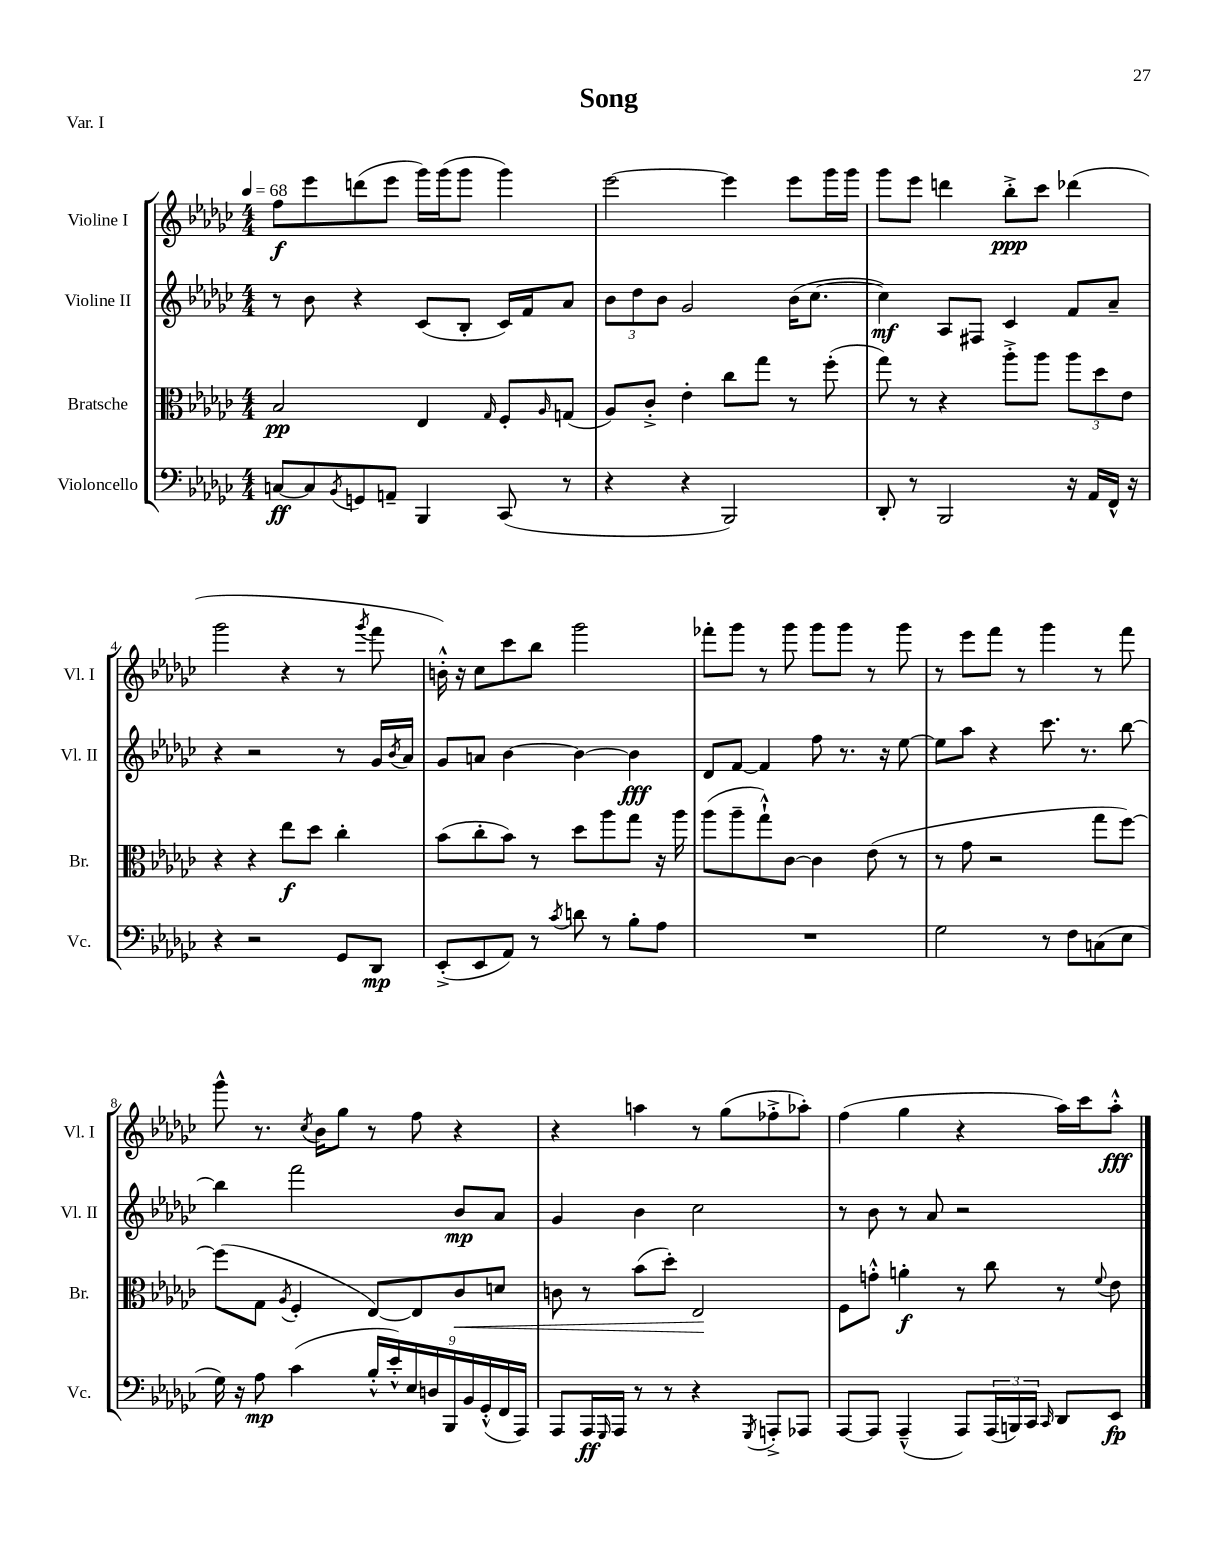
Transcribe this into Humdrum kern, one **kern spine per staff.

**kern	**kern	**kern	**kern
*staff4	*staff3	*staff2	*staff1
*clefF4	*clefC3	*clefG2	*clefG2
*k[b-e-a-d-g-c-]	*k[b-e-a-d-g-c-]	*k[b-e-a-d-g-c-]	*k[b-e-a-d-g-c-]
*M4/4	*M4/4	*M4/4	*M4/4
*MM68	*MM68	*MM68	*MM68
[8C	2B-	8r	8ff
8C]	.	8b-	8eee-
8qBB-	.	.	.
8GG	.	4r	(8ddd
8AA~	.	.	8eee-
4BBB-	4E-	(8c-	16ggg-)
.	.	.	(16ggg-
.	.	8B-'	8ggg-
.	16qqG-	.	.
(8CC-	8F'	16c-)	4ggg-)
.	.	16f	.
.	16qqA-	.	.
8r	(8G	8a-	.
=	=	=	=
4r	8A-)	12b-	[2eee-
.	.	12dd-	.
.	8c-'^	.	.
.	.	12b-	.
4r	4e-'	2g-	.
2BBB-)	8cc-	.	4eee-]
.	8gg-	.	.
.	8r	(16b-	8eee-
.	.	[8.cc-	.
.	(8ff'	.	16ggg-
.	.	.	16ggg-
=	=	=	=
8DD-'	8gg-)	4cc-])	8ggg-
8r	8r	.	8eee-
2BBB-	4r	8A-	4ddd
.	.	8F#	.
.	8aa-'^	4c-	8bb-'^
.	8aa-	.	8ccc-
16r	12aa-	8f	(4ddd-
16AA-	.	.	.
.	12dd-	.	.
16FF^^	.	8a-~	.
.	12e-	.	.
16r	.	.	.
=	=	=	=
4r	4r	4r	2ggg-
2r	4r	2r	.
.	8ee-	.	4r
.	8dd-	.	.
8GG-	4cc-'	8r	8r
.	.	.	8qggg-
8DD-	.	16g-	8fff
.	.	8qb-	.
.	.	16a-	.
=	=	=	=
(8EE-'^	(8b-	8g-	16b'^^)
.	.	.	16r
8EE-	8cc-'	8a	8cc-
8AA-)	8b-)	[4b-	8ccc-
8r	8r	.	8bb-
8qc-	.	.	.
8d	8dd-	4b-_	2ggg-
8r	8aa-	.	.
8B-'	8gg-	4b-]	.
8A-	16r	.	.
.	16aa-	.	.
=	=	=	=
1r	(8aa-	8d-	8fff-'
.	8aa-~	[8f	8ggg-
.	8gg-`^^)	4f]	8r
.	[8c-	.	8ggg-
.	4c-]	8ff	8ggg-
.	.	8.r	8ggg-
.	(8e-	.	8r
.	.	16r	.
.	8r	[8ee-	8ggg-
=	=	=	=
2G-	8r	8ee-]	8r
.	8g-	8aa-	8eee-
.	2r	4r	8fff
.	.	.	8r
8r	.	8.ccc-	4ggg-
8F	.	.	.
.	.	8.r	.
(8C	8gg-	.	8r
8E-	[8ff)	[8bb-	8fff
=	=	=	=
16G-)	(8ff]	4bb-]	8ggg-^^
16r	.	.	.
8A-	8G-	.	8.r
.	8qA-	.	.
(4c-	4F'	2fff	.
.	.	.	8qcc-
.	.	.	16b-
.	.	.	8gg-
18B-'^^	[8E-)	.	8r
18e-'^^)	.	.	.
18E-	.	.	.
.	8E-]	.	8ff
18D	.	.	.
18BBB-	.	.	.
.	8c-	8b-	4r
18BB-	.	.	.
(18GG-'^^	.	.	.
.	8d	8a-	.
18FF	.	.	.
18AAA-)	.	.	.
=	=	=	=
8AAA-	8c	4g-	4r
16AAA-	8r	.	.
16qqGGG-	.	.	.
16AAA-	.	.	.
8r	(8b-	4b-	4aa
8r	8dd-')	.	.
4r	2E-	2cc-	8r
.	.	.	(8gg-
8qGGG-	.	.	.
8AAA'^	.	.	8ff-'^
8AAA-	.	.	8aa-')
=	=	=	=
[8AAA-	8F	8r	(4ff
8AAA-]	8g'^^	8b-	.
(4AAA-~^^	4a'	8r	4gg-
.	.	8a-	.
8AAA-)	8r	2r	4r
(24AAA-	8cc-	.	.
24BBB)	.	.	.
24CC-	.	.	.
16qqCC-	.	.	.
8DD-	8r	.	16aa-)
.	.	.	16ccc-
.	8qqf	.	.
8EE-	8e-	.	8aa-'^^
==	==	==	==
*-	*-	*-	*-
